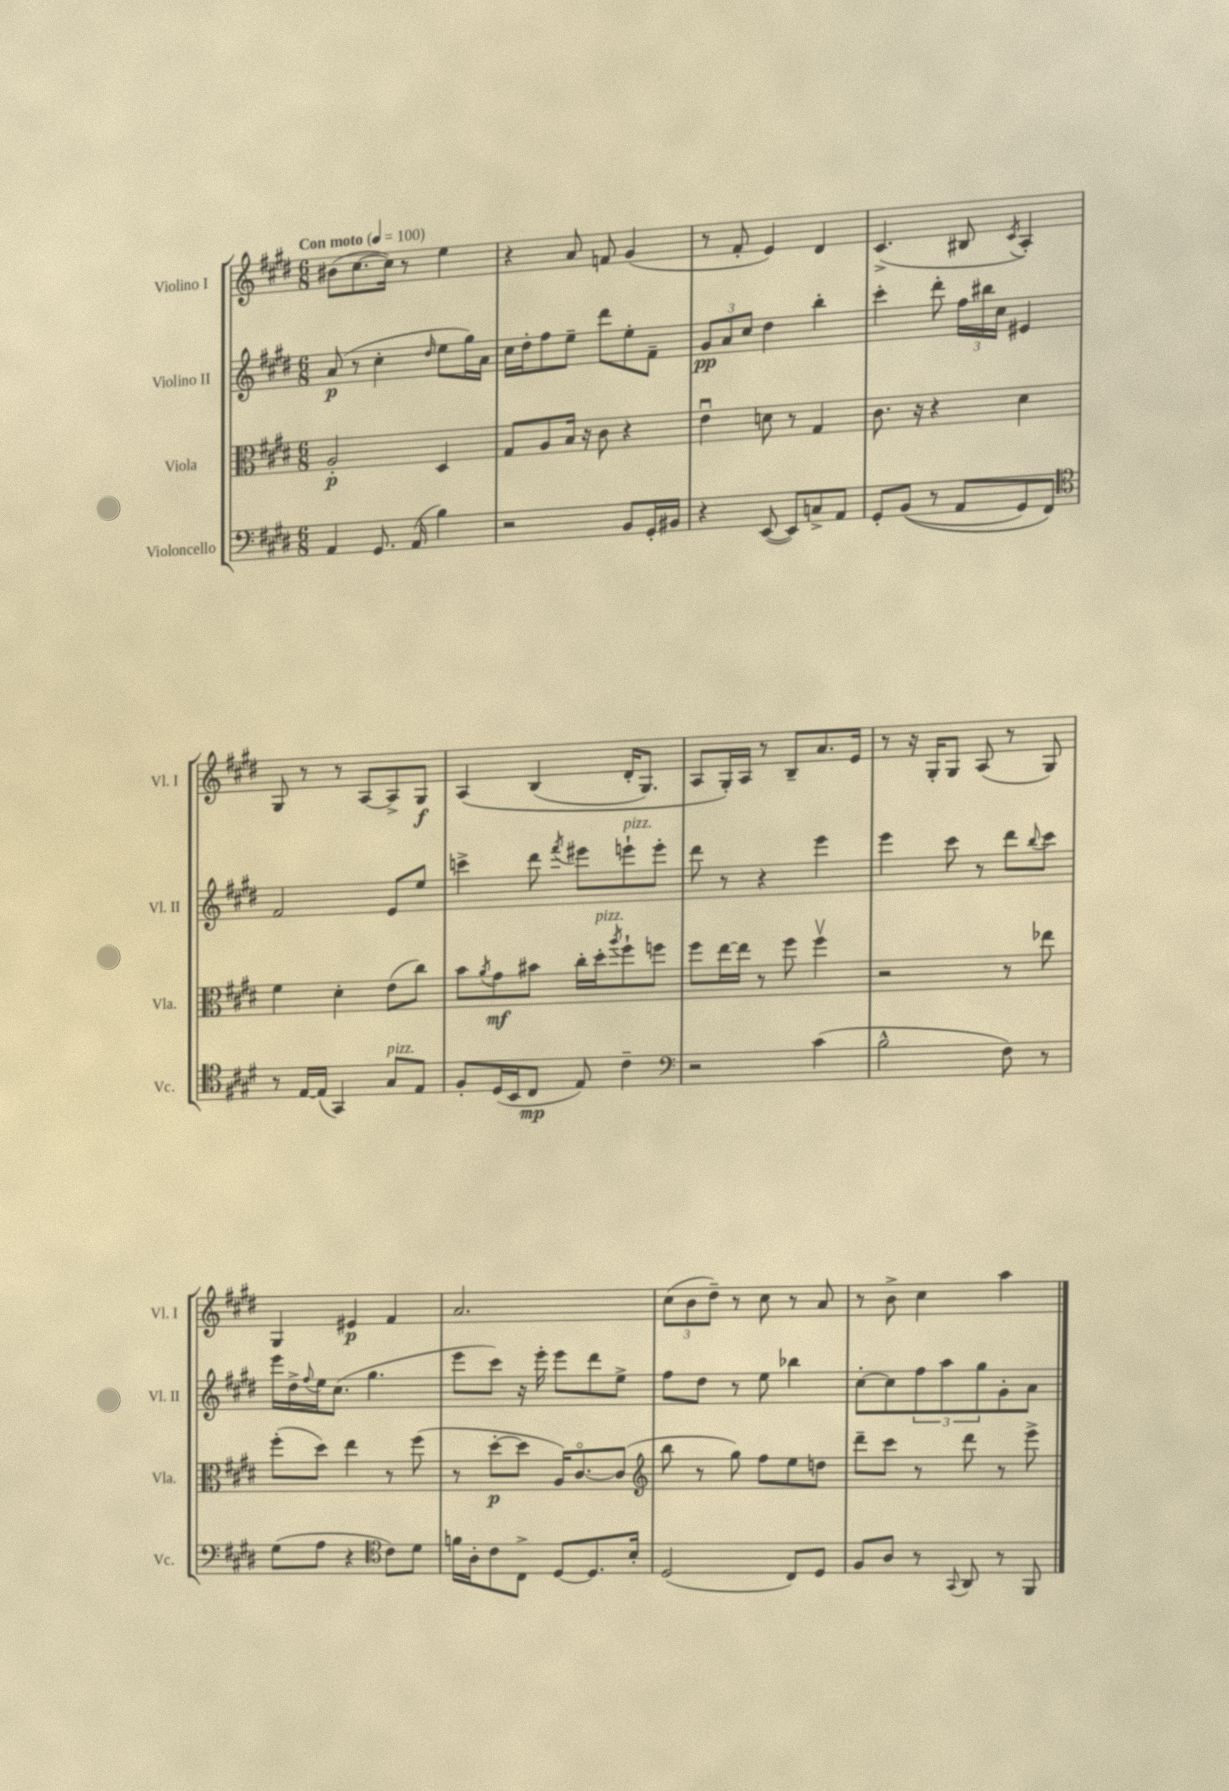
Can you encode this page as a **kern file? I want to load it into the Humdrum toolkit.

**kern	**kern	**kern	**kern
*staff4	*staff3	*staff2	*staff1
*clefF4	*clefC3	*clefG2	*clefG2
*k[f#c#g#d#]	*k[f#c#g#d#]	*k[f#c#g#d#]	*k[f#c#g#d#]
*M6/8	*M6/8	*M6/8	*M6/8
*MM100	*MM100	*MM100	*MM100
4AA	2A'	(8a	(8b#
.	.	8r	[8.cc#
8.GG#	.	4cc#'	.
.	.	.	16cc#])
.	.	.	8r
(16AA	.	.	.
.	.	16qqdd#	.
4B)	4D#	8ee	4ee
.	.	16gg#)	.
.	.	16a	.
=	=	=	=
2r	8G#	16cc#	4r
.	.	16dd#'	.
.	8A	8ff#	.
.	16B	8ee~	8a
.	16r	.	.
.	8c#	8ddd#	8f
8BB	4r	8ee'	(4g#
16GG#'	.	8f#~	.
16BB#	.	.	.
=	=	=	=
4r	4eu	12g#	8r
.	.	12a	.
.	.	.	8f#'
.	.	12cc#	.
([8EE	8d	4dd#	4e)
8EE])	8r	.	.
8C^	4G#	4bb'	4d#
8AA	.	.	.
=	=	=	=
8GG#'	8.c#	4ccc#'	(4.c#^
&((8BB	.	.	.
.	16r	.	.
8r	4r	8ddd#'	.
8AA	.	24ff#	8B#
.	.	24bb#	.
.	.	24cc#	.
.	.	.	8qc#
8GG#)	4d#	4e#	4A')
8FF#&)	.	.	.
=	=	=	=
*clefC4	*	*	*
8r	4f#	2f#	8G#
[16E	.	.	8r
(16E]	.	.	.
4GG#)	4d#'	.	8r
.	.	.	[8A
8G#	(8e	8e	8A^]
8E	8cc#)	8ee	8G#
=	=	=	=
8F#'	8b	4ccc^	&(4A
.	8qa	.	.
(16D#	8g#	.	.
16BB	.	.	.
8C#	8b#	8ddd#	(4B
.	.	8qfff#	.
8E)	16cc#'	8eee#	.
.	16dd#'	.	.
.	8qaa	.	.
4c#~	8ff#`	8eee`	16d#'
.	.	.	8.G#)
.	8ff	8eee'	.
=	=	=	=
*clefF4	*	*	*
2r	8ff#	8ddd#	8A
.	[16ee	8r	16G#'&)
.	16ee]	.	16A
.	8r	4r	8r
.	8ff#	.	8B~
(4c#	4ff#v	4eee	8.a
.	.	.	16e
=	=	=	=
2B^^	2r	4eee	8r
.	.	.	16r
.	.	.	16G#'
.	.	8ccc#	8G#
.	.	8r	(8A
8F#)	8r	8ddd#	8r
.	.	8qqbb	.
8r	8ee-	8ccc#	8G#)
=	=	=	=
(8G#	(8ff#'	16eee	4G#
.	.	16dd#^	.
.	.	8qqff#	.
8A	8dd#)	16ee	.
.	.	(8.cc#	.
4r	4ee	.	4e#
.	.	4.gg#	.
*clefC4	*	*	*
8c#)	8r	.	4f#
8d#	(8ff#	.	.
=	=	=	=
16f	8r	8eee	2.a
16A'	.	.	.
8c#	[8dd#'	8ccc#)	.
8C#^	8dd#]	16r	.
.	.	16eee'	.
[8D#	16A)	8eee	.
.	[8.c#o	.	.
8.D#]	.	8ddd#	.
.	(8c#]	8ee^	.
16B'	.	.	.
=	=	=	=
*	*clefG2	*	*
(2D#	8bb	8ff#	(12cc#
.	.	.	12b
.	8r	8dd#	.
.	.	.	12dd#~)
.	8gg#)	8r	8r
.	8ff#	8ee	8cc#
8C#)	8ee	4bb-	8r
8D#	8dd	.	8a
=	=	=	=
8F#	8ddd#~	[8cc#'	8r
8A	8ccc#	8cc#]	8b^
8r	8r	12ff#	4cc#
.	.	12aa	.
8qqGG#	.	.	.
8AA	8ddd#	.	.
.	.	12gg#	.
8r	8r	8g#'	4aa
8FF#	8eee^	8a	.
==	==	==	==
*-	*-	*-	*-
